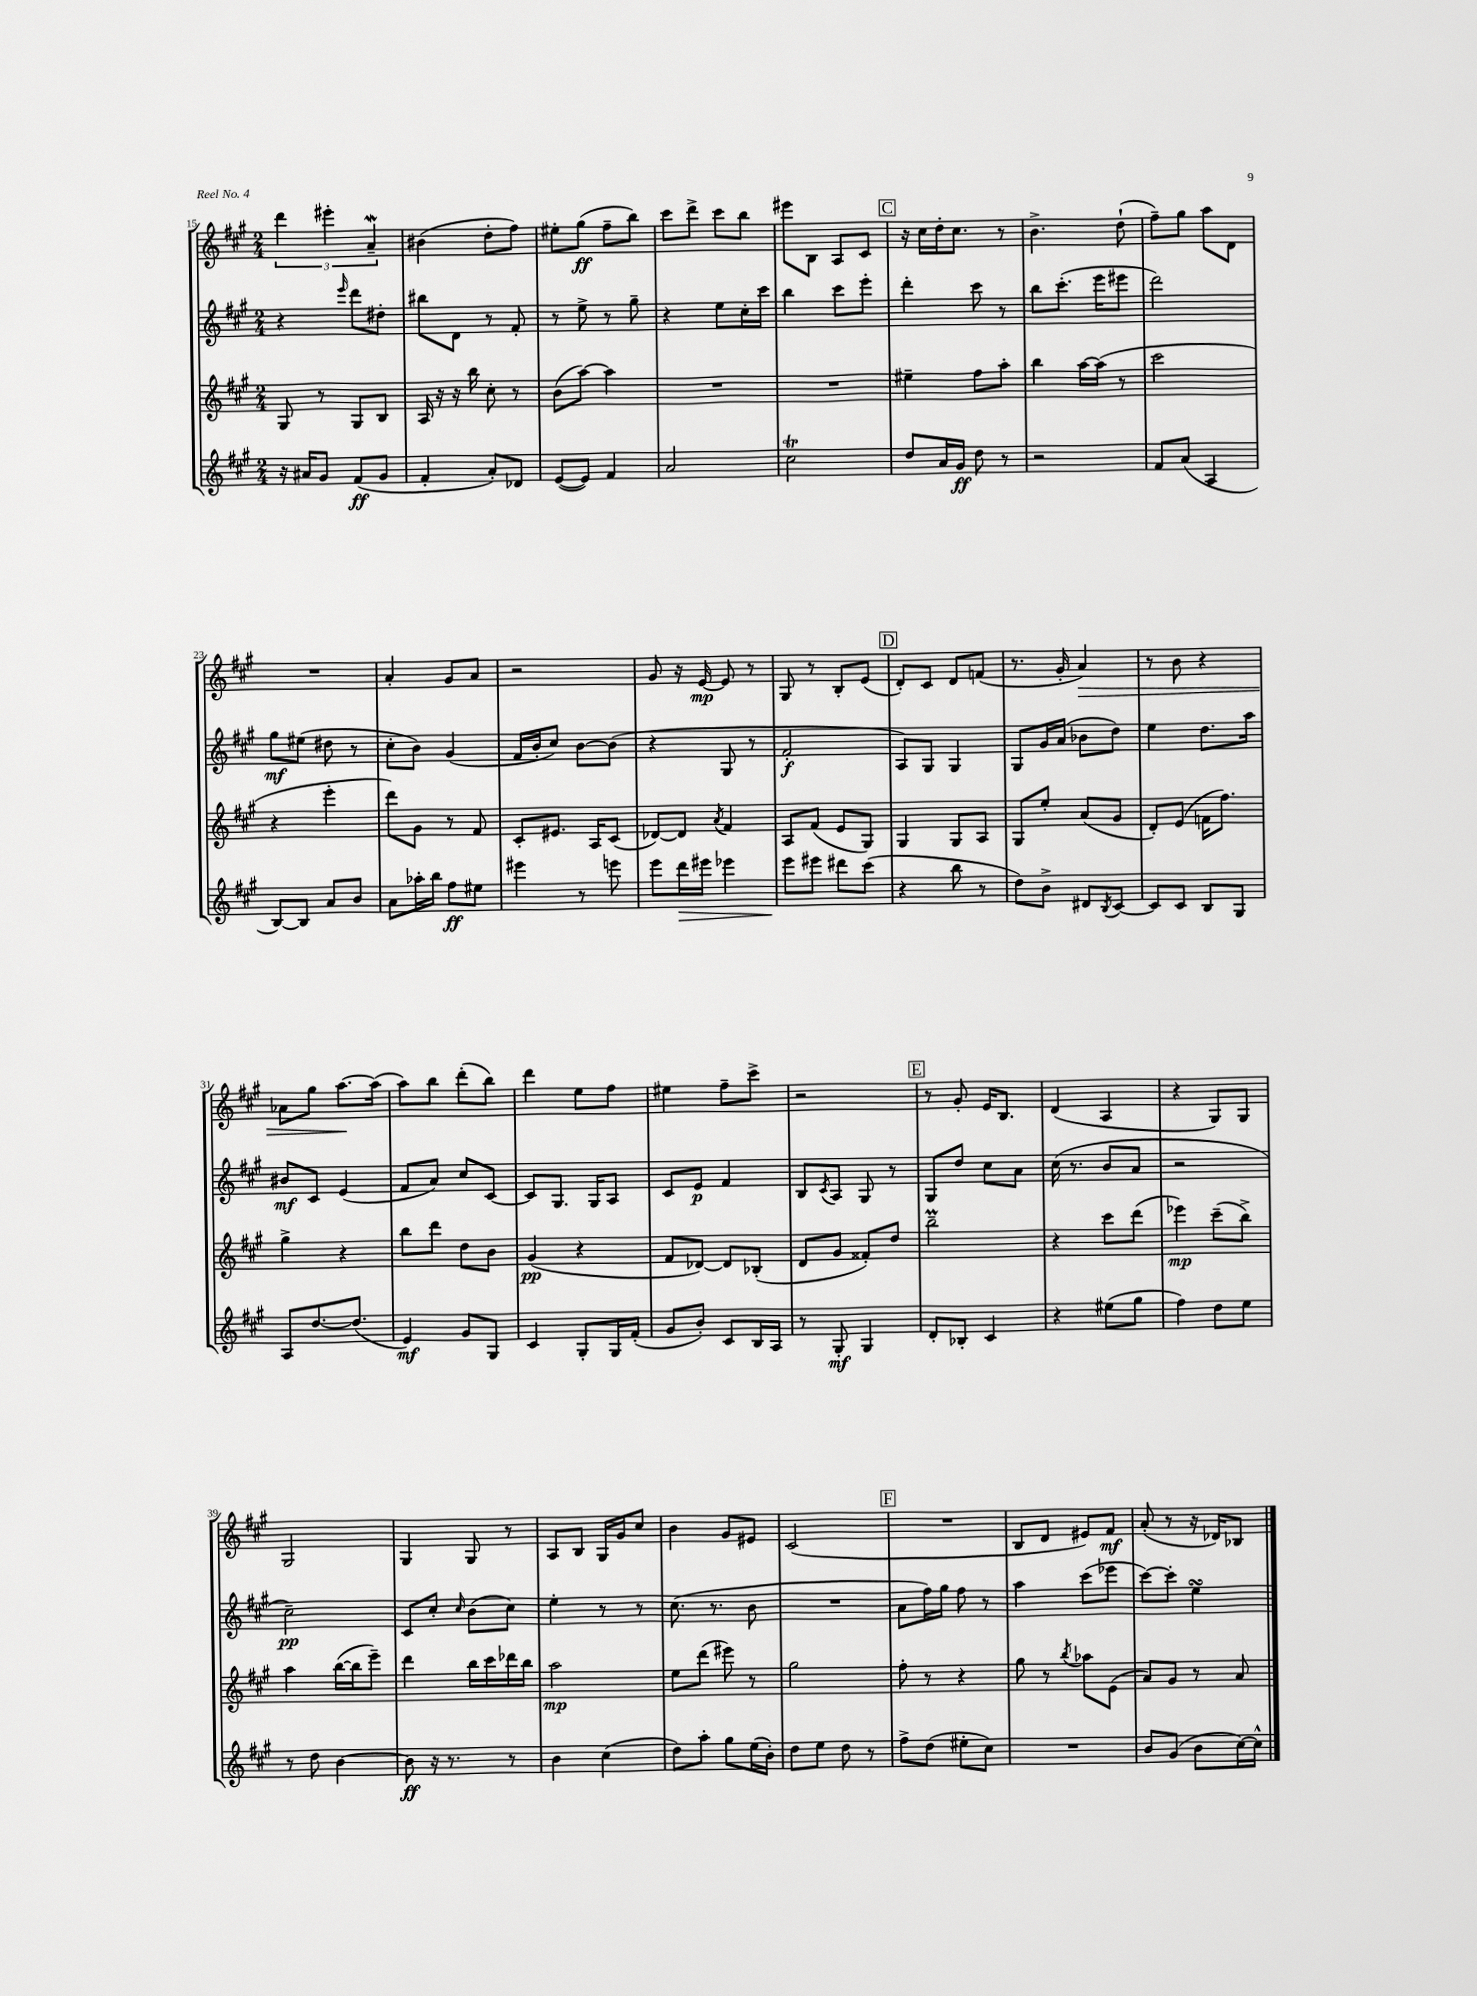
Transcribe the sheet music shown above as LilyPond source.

<<
\new StaffGroup <<
\new Staff = "s0" {
    \clef treble \key a \major \numericTimeSignature \time 2/4
    \tuplet 3/2 { d'''4 eis'''4-. a'4--\mordent } |
    bis'4( d''8-. fis''8) |
    eis''8-. gis''8\ff( fis''8-- b''8) |
    cis'''8 d'''8-> cis'''8 b''8 |
    eis'''8 b8 a8 cis'8 |
    \mark \markup { \box "C" } r16 cis''16 d''16-. cis''8. r8 |
    b'4.-> d''8-!( |
    fis''8--) gis''8 a''8 d'8 |
    R2 |
    a'4-. gis'8 a'8 |
    r2 |
    gis'8 r16 e'16~\mp e'8 r8 |
    gis8 r8 b8-. e'8( |
    \mark \markup { \box "D" } d'8-.) cis'8 d'8 f'8( |
    r8. gis'16-. a'4\>) |
    r8 b'8 r4 |
    aes'8 gis''8 a''8.~\! a''16( |
    a''8) b''8 d'''8-.( b''8) |
    d'''4 e''8 fis''8 |
    eis''4 fis''8-- cis'''8-> |
    r2 |
    \mark \markup { \box "E" } r8 gis'8-. e'16 b8. |
    d'4( a4 |
    r4 gis8) gis8 |
    gis2 |
    gis4 gis8 r8 |
    a8 b8 gis16 gis'16 cis''8 |
    b'4 gis'8 eis'8 |
    cis'2( |
    \mark \markup { \box "F" } R2 |
    b8 d'8 eis'8) fis'8\mf |
    a'8-.( r8 r16 des'16) bes8 \bar "|." |
}
\new Staff = "s1" {
    \clef treble \key a \major \numericTimeSignature \time 2/4
    r4 \grace { e'''16 } d'''8 dis''8-. |
    bis''8 d'8 r8 fis'8-. |
    r8 e''8-> r8 gis''8-- |
    r4 e''8 cis''16-. cis'''16 |
    b''4 cis'''8 e'''8-. |
    \mark \markup { \box "C" } d'''4-. cis'''8 r8 |
    b''8 cis'''8.-.( e'''16 eis'''8 |
    d'''2) |
    gis''8\mf eis''8( dis''8 r8 |
    cis''8-. b'8) gis'4( |
    fis'16 b'16-. cis''8) b'8~ b'8( |
    r4 gis8 r8 |
    fis'2-.\f |
    \mark \markup { \box "D" } a8) gis8 gis4 |
    gis8 gis'16 a'16( bes'8 d''8) |
    e''4 d''8. a''16 |
    bis'8\mf cis'8 e'4( |
    fis'8 a'8) cis''8 cis'8~ |
    cis'8 gis8. gis16 a8 |
    cis'8 e'8\p fis'4 |
    b8 \acciaccatura { cis'8 } a8 gis8 r8 |
    \mark \markup { \box "E" } gis8 d''8 cis''8 a'8 |
    cis''16( r8. b'8 a'8 |
    r2 |
    cis''2--\pp) |
    cis'8 cis''8-. \grace { cis''16 } b'8( cis''8) |
    e''4-. r8 r8 |
    cis''8.( r8. b'8 |
    R2 |
    \mark \markup { \box "F" } a'8 fis''16) gis''16 fis''8 r8 |
    a''4 cis'''8( ees'''8 |
    cis'''8~) cis'''8-. e''4\turn \bar "|." |
}
\new Staff = "s2" {
    \clef treble \key a \major \numericTimeSignature \time 2/4
    gis8 r8 gis8 b8 |
    a16 r16 r16 b''16 cis''8-. r8 |
    b'8( a''8~) a''4 |
    R2 |
    R2 |
    \mark \markup { \box "C" } eis''4-- fis''8 a''8-. |
    b''4 a''16~ a''16( r8 |
    cis'''2 |
    r4 e'''4-. |
    d'''8) gis'8 r8 fis'8 |
    cis'8-. eis'8. a16 cis'8( |
    des'8~) des'8 \acciaccatura { a'8 } fis'4 |
    a8 fis'8( e'8 gis8) |
    \mark \markup { \box "D" } gis4 gis8 a8 |
    gis8 e''8-. a'8( gis'8 |
    d'8-.) e'8( f'16 fis''8.) |
    gis''4-> r4 |
    b''8 d'''8 d''8 b'8 |
    gis'4\pp( r4 |
    fis'8 des'8~) des'8 bes8-.( |
    d'8 gis'8 fisis'8-.) d''8 |
    \mark \markup { \box "E" } b''2--\prall |
    r4 cis'''8 d'''8( |
    ees'''4\mp) cis'''8--( b''8->) |
    a''4 b''16~( b''16 e'''8--) |
    d'''4 b''16 cis'''16 des'''16 b''16 |
    a''2\mp |
    e''8 d'''8( eis'''8) r8 |
    gis''2 |
    \mark \markup { \box "F" } fis''8-. r8 r4 |
    gis''8 r8 \acciaccatura { b''8 } aes''8 e'8( |
    a'8) gis'8 r8 a'8 \bar "|." |
}
\new Staff = "s3" {
    \clef treble \key a \major \numericTimeSignature \time 2/4
    r16 ais'16 gis'8 fis'8\ff( gis'8 |
    fis'4-. a'8-.) des'8 |
    e'8~( e'8) fis'4 |
    a'2 |
    cis''2\trill |
    \mark \markup { \box "C" } d''8 a'16 gis'16\ff d''8 r8 |
    r2 |
    fis'8 a'8( a4 |
    b8~) b8 a'8 b'8 |
    a'8 aes''16-. b''16 fis''8\ff eis''8 |
    eis'''4 r8 e'''8 |
    e'''8 d'''16\> eis'''16 ees'''4 |
    e'''8\! eis'''8 dis'''8 cis'''8( |
    \mark \markup { \box "D" } r4 b''8 r8 |
    d''8) b'8-> dis'8 \acciaccatura { b8 } cis'8~ |
    cis'8 cis'8 b8 gis8 |
    a8 d''8.~ d''8.( |
    e'4\mf) gis'8 gis8 |
    cis'4 gis8-. gis16 fis'16-.( |
    gis'8 b'8-.) cis'8 b16 a16 |
    r8 gis8-.\mf gis4 |
    \mark \markup { \box "E" } d'8-. bes8-. cis'4 |
    r4 eis''8( gis''8 |
    fis''4) d''8 e''8 |
    r8 d''8 b'4~ |
    b'8\ff r16 r8. r8 |
    b'4 cis''4( |
    d''8) a''8-. gis''8 e''16( b'16-.) |
    d''8 e''8 d''8 r8 |
    \mark \markup { \box "F" } fis''8-> d''8( eis''8-. cis''8) |
    R2 |
    b'8 gis'8( b'8 cis''16~) cis''16-^ \bar "|." |
}
>>
>>
\layout { \context { \Score currentBarNumber = #15 } }
